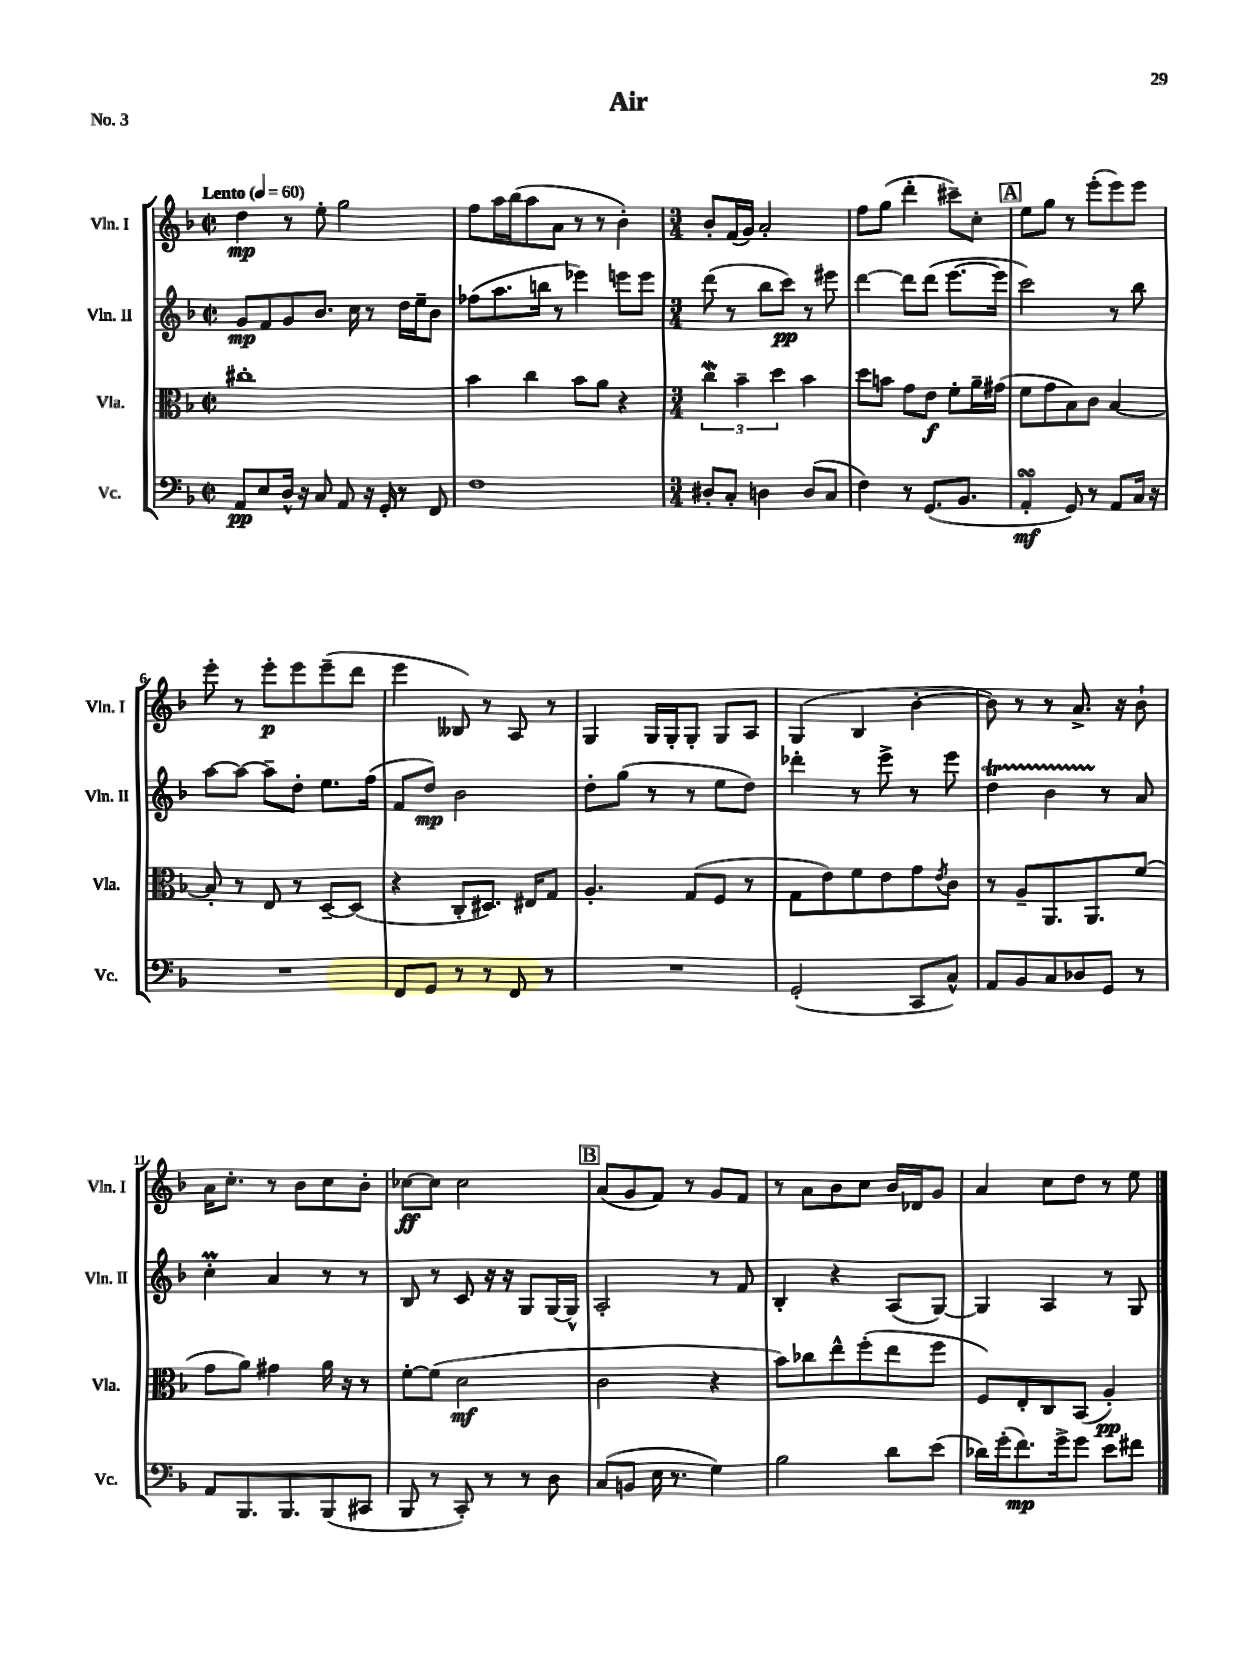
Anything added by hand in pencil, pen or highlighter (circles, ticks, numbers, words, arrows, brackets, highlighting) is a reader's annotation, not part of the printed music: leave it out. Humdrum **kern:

**kern	**kern	**kern	**kern
*staff4	*staff3	*staff2	*staff1
*clefF4	*clefC3	*clefG2	*clefG2
*k[b-]	*k[b-]	*k[b-]	*k[b-]
*M2/2	*M2/2	*M2/2	*M2/2
*met(c|)	*met(c|)	*met(c|)	*met(c|)
*MM60	*MM60	*MM60	*MM60
8AA	1cc#'	8g	4dd
8E	.	8f	.
16D^^	.	8g	8r
16r	.	.	.
8C	.	8.b-	8ee'
8AA	.	.	2gg
.	.	16cc	.
16r	.	8r	.
16GG'	.	.	.
8r	.	16dd	.
.	.	16ee~	.
8FF	.	8b-	.
=	=	=	=
1F	4b-	(8ff-	8ff
.	.	8.aa	16aa
.	.	.	(16bb-
.	4cc	.	8aa
.	.	16bb	.
.	.	8r	8a
.	8b-	4eee-)	8r
.	8a	.	8r
.	4r	8eee	4b-')
.	.	8eee	.
=	=	=	=
*M3/4	*M3/4	*M3/4	*M3/4
8D#'	6cc	(8ddd	8b-'
8C'	.	8r	(16f
.	6b-~	.	.
.	.	.	16g)
4D	.	8bb-	2a'
.	6dd	.	.
.	.	8ccc)	.
(8D	4b-	8r	.
8C	.	8eee#	.
=	=	=	=
4F)	8dd	[4ddd	8ff
.	8b	.	(8gg
8r	8g	8ddd]	4ddd'
(8.GG	8e	(8ddd	.
.	8f'	[8.eee	8ccc#~)
8.BB-	.	.	.
.	16a~	.	8cc'
.	(16g#	16eee]	.
=	=	=	=
4AA'	8f	2ccc)	8ee
.	8g	.	8gg
8GG)	8B-)	.	8r
8r	8c	.	(8eee'
8AA	[4B-	8r	8eee)
16C	.	8bb-	8eee
16r	.	.	.
=	=	=	=
2.r	8B-']	[8aa	8eee'
.	8r	8aa_	8r
.	8E	8aa~]	8eee'
.	8r	8dd'	8eee
.	[8D~	8.ee	(8eee~
.	(8D]	.	8ddd
.	.	(16ff	.
=	=	=	=
8FF	4r	8f	4eee
8GG	.	8dd)	.
8r	8C'	2b-	8B--)
8r	8.D#)	.	8r
8FF	.	.	8A
.	16E#	.	.
8r	8G	.	8r
=	=	=	=
2.r	4.A'	8dd'	4G
.	.	(8gg	.
.	.	8r	16G
.	.	.	16G'
.	(8G	8r	8G'
.	8F	8ee	8G
.	8r	8dd)	8A
=	=	=	=
(2GG'	8G	4ddd-'	(4G
.	8e)	.	.
.	8f	8r	4B-
.	8e	8eee^	.
8CC	8g	8r	[4b-'
.	8qe	.	.
8C^^)	8c	8eee	.
=	=	=	=
8AA	8r	4dd	8b-])
8BB-	8A~	.	8r
8C	8.AA	4b-	8r
8D-	.	.	8.a^
.	8.AA	.	.
8GG	.	8r	.
.	.	.	16r
8r	(8f	8a	8b-`
=	=	=	=
8AA	8g	4cc'	16a
.	.	.	8.cc'
8.BBB-	8a)	.	.
.	4g#	4a	8r
8.BBB-	.	.	.
.	.	.	8b-
(8BBB-	16a	8r	8cc
.	16r	.	.
8CC#	8r	8r	8b-'
=	=	=	=
8BBB-	[8f'	8B-	[8cc-
8r	(8f]	8r	8cc-]
8CC')	2d	8c	2cc-
8r	.	16r	.
.	.	16r	.
8r	.	8G	.
8D	.	[16G	.
.	.	16G^^]	.
=	=	=	=
(8C	2c	2A'	(8a
8BB	.	.	8g
16E	.	.	8f)
8.r	.	.	.
.	.	.	8r
4G)	4r	8r	8g
.	.	8f	8f
=	=	=	=
2B-	8b-)	4B-'	8r
.	8cc-	.	8a
.	8ee^^	4r	8b-
.	(8ff'	.	8cc
8d	8ee	(8A	16b-
.	.	.	16d-
(8e	8ff	[8G)	8g
=	=	=	=
16d-)	8F)	4G]	4a
(16g'	.	.	.
8.f)	8E'	.	.
.	8C	4A	8cc
16g^	.	.	.
8g	(8BB-	.	8dd
8e	4A')	8r	8r
8f#	.	8G	8ee
==	==	==	==
*-	*-	*-	*-
